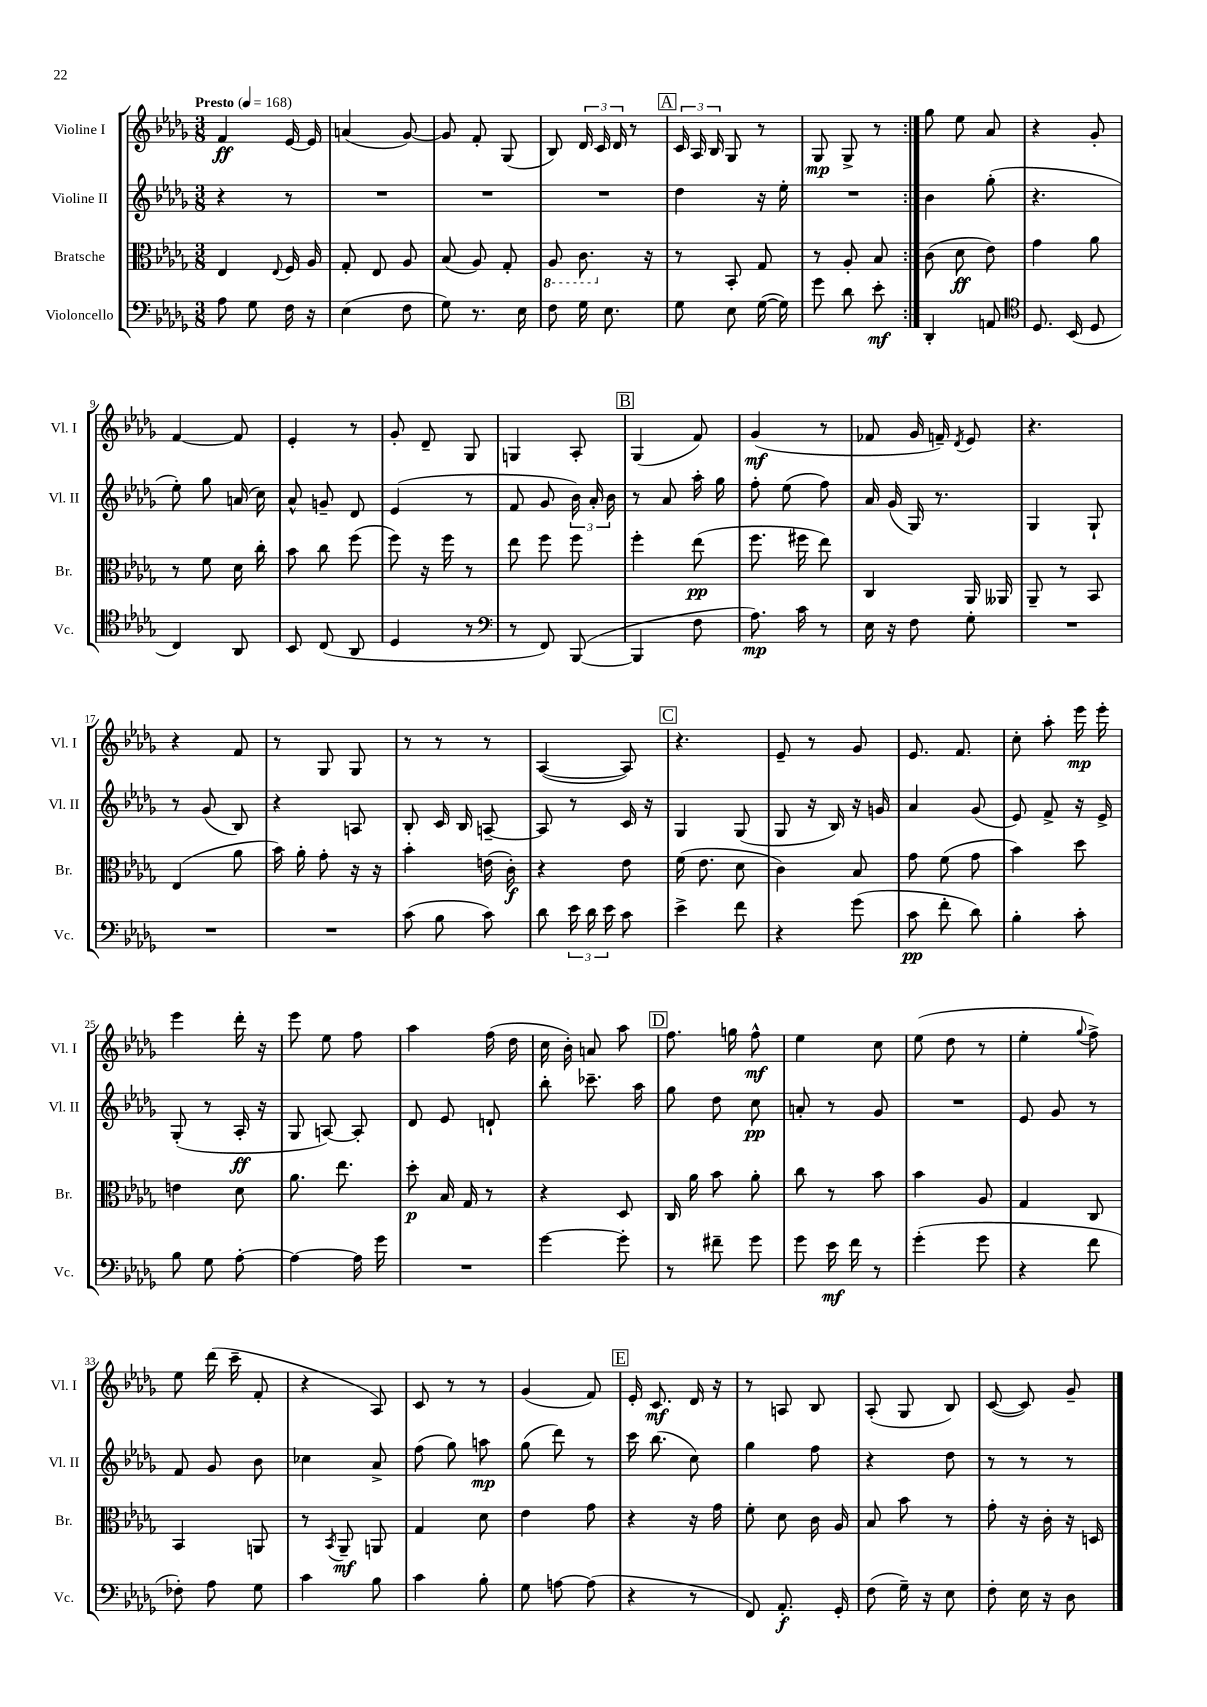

**kern	**dynam	**kern	**dynam	**kern	**dynam	**kern	**dynam
*part4	*part4	*part3	*part3	*part2	*part2	*part1	*part1
*staff4	*staff4	*staff3	*staff3	*staff2	*staff2	*staff1	*staff1
*I"Violoncello	*	*I"Bratsche	*	*I"Violine II	*	*I"Violine I	*
*I'Vc.	*	*I'Br.	*	*I'Vl. II	*	*I'Vl. I	*
*clefF4	*	*clefC3	*	*clefG2	*	*clefG2	*
*k[b-e-a-d-g-]	*	*k[b-e-a-d-g-]	*	*k[b-e-a-d-g-]	*	*k[b-e-a-d-g-]	*
*M3/8	*	*M3/8	*	*M3/8	*	*M3/8	*
*MM168	*	*MM168	*	*MM168	*	*MM168	*
=1	=1	=1	=1	=1	=1	=1	=1
!	!	!	!	!	!	!LO:TX:a:B:t=Presto	!
8A-\	.	4E-/	.	4r	.	4f/	ff
8G-\	.	.	.	.	.	.	.
.	.	8qqE-/	.	.	.	.	.
16F\	.	16F/	.	8r	.	[16e-/	.
16r	.	16A-/	.	.	.	16e-/]	.
=2	=2	=2	=2	=2	=2	=2	=2
(4E-\	.	8G-'/	.	4.r	.	(4an/	.
.	.	8E-/	.	.	.	.	.
8F\	.	8A-/	.	.	.	[8g-/)	.
=3	=3	=3	=3	=3	=3	=3	=3
8G-\)	.	(8B-/	.	4.r	.	8g-/]	.
8.r	.	8A-/)	.	.	.	8f'/	.
.	.	8G-'/	.	.	.	(8G-/	.
16E-\	.	.	.	.	.	.	.
=4	=4	=4	=4	=4	=4	=4	=4
*	*	*8ba	*	*	*	*	*
8F\	.	8AA-/	.	4.r	.	8B-/)	.
16G-\	.	8.C\	.	.	.	24d-/	.
.	.	.	.	.	.	24c/	.
8.E-\	.	.	.	.	.	.	.
.	.	.	.	.	.	24d-/	.
.	.	.	.	.	.	8r	.
*	*	*X8ba	*	*	*	*	*
.	.	16r	.	.	.	.	.
!!LO:REH:place=s1:t=A
=5	=5	=5	=5	=5	=5	=5	=5
8G-\	.	8r	.	4dd-\	.	24c/	.
.	.	.	.	.	.	24A-/	.
.	.	.	.	.	.	24B-/	.
8E-\	.	8BB-'/	.	.	.	8G-/	.
([16G-\	.	8G-/	.	16r	.	8r	.
16G-\])	.	.	.	16ee-'\	.	.	.
=6	=6	=6	=6	=6	=6	=6	=6
8g-\	.	8r	.	4.r	.	8G-/	mp
8d-\	.	8A-'/	.	.	.	8G-^/	.
8e-'\	mf	8B-/	.	.	.	8r	.
=7:|!	=7:|!	=7:|!	=7:|!	=7:|!	=7:|!	=7:|!	=7:|!
4DD-'/	.	(8c\	.	4b-\	.	8gg-\	.
.	.	8d-\	ff	.	.	8ee-\	.
8AAn/	.	8e-\)	.	(8gg-'\	.	8a-/	.
=8	=8	=8	=8	=8	=8	=8	=8
*clefC4	*	*	*	*	*	*	*
8.D-/	.	4g-\	.	4.r	.	4r	.
(16BB-/	.	.	.	.	.	.	.
8D-/	.	8a-\	.	.	.	8g-'/	.
!!LO:LB:g=z
=9	=9	=9	=9	=9	=9	=9	=9
4C/)	.	8r	.	8ee-'\)	.	[4f/	.
.	.	8f\	.	8gg-\	.	.	.
8AA-/	.	16d-\	.	(16an/	.	8f/]	.
.	.	16cc'\	.	16cc\)	.	.	.
=10	=10	=10	=10	=10	=10	=10	=10
8BB-/	.	8b-\	.	8a-^^/	.	4e-'/	.
(8C/	.	8cc\	.	8gn~/	.	.	.
8AA-/	.	(8ff\	.	8d-/	.	8r	.
=11	=11	=11	=11	=11	=11	=11	=11
4D-/	.	8ff\)	.	(4e-/	.	8g-'/	.
.	.	16r	.	.	.	8d-~/	.
.	.	16ff\	.	.	.	.	.
8r	.	8r	.	8r	.	8G-/	.
=12	=12	=12	=12	=12	=12	=12	=12
*clefF4	*	*	*	*	*	*	*
8r	.	8ee-\	.	8f/	.	4Gn/	.
8FF/)	.	8ff\	.	8g-/	.	.	.
([8BBB-/	.	8ff\	.	24b-\)	.	8A-'/	.
.	.	.	.	24a-'/	.	.	.
.	.	.	.	24b-\	.	.	.
!!LO:REH:place=s1:t=B
=13	=13	=13	=13	=13	=13	=13	=13
4BBB-/]	.	4ff'\	.	8r	.	(4G-/	.
.	.	.	.	8a-/	.	.	.
8F\	.	(8ee-\	pp	16aa-'\	.	8f/)	.
.	.	.	.	16gg-\	.	.	.
=14	=14	=14	=14	=14	=14	=14	=14
8.A-\)	mp	8.ff\	.	8ff'\	.	(4g-/	mf
.	.	.	.	(8ee-\	.	.	.
16c\	.	16ff#X\	.	.	.	.	.
8r	.	8ee-\)	.	8ff\)	.	8r	.
=15	=15	=15	=15	=15	=15	=15	=15
16E-\	.	4C/	.	16a-/	.	8f-X/	.
16r	.	.	.	(16g-/	.	.	.
8F\	.	.	.	16G-/)	.	16g-/	.
.	.	.	.	8.r	.	16fn~/)	.
.	.	.	.	.	.	8qd-/	.
8G-'\	.	16AA-/	.	.	.	8e-/	.
.	.	16AA--X/	.	.	.	.	.
=16	=16	=16	=16	=16	=16	=16	=16
4.r	.	8AA-~/	.	4G-/	.	4.r	.
.	.	8r	.	.	.	.	.
.	.	8BB-/	.	8G-`/	.	.	.
!!LO:LB:g=z
=17	=17	=17	=17	=17	=17	=17	=17
4.r	.	(4E-/	.	8r	.	4r	.
.	.	.	.	(8g-/	.	.	.
.	.	8a-\	.	8B-/)	.	8f/	.
=18	=18	=18	=18	=18	=18	=18	=18
4.r	.	16b-\)	.	4r	.	8r	.
.	.	16a-'\	.	.	.	.	.
.	.	8g-'\	.	.	.	8G-/	.
.	.	16r	.	8An/	.	8G-/	.
.	.	16r	.	.	.	.	.
=19	=19	=19	=19	=19	=19	=19	=19
(8c\	.	4b-'\	.	8B-'/	.	8r	.
8B-\	.	.	.	16c/	.	8r	.
.	.	.	.	16B-/	.	.	.
8c\)	.	(16en\	.	[8An~/	.	8r	.
.	.	16c'\)	f	.	.	.	.
=20	=20	=20	=20	=20	=20	=20	=20
8d-\	.	4r	.	8A/]	.	([4A-/	.
24e-\	.	.	.	8r	.	.	.
24d-\	.	.	.	.	.	.	.
24e-\	.	.	.	.	.	.	.
8c\	.	8e-\	.	16c/	.	8A-/])	.
.	.	.	.	16r	.	.	.
!!LO:REH:place=s1:t=C
=21	=21	=21	=21	=21	=21	=21	=21
4e-^\	.	(16f\	.	4G-/	.	4.r	.
.	.	8.e-\	.	.	.	.	.
8f\	.	8d-\	.	(8G-/	.	.	.
=22	=22	=22	=22	=22	=22	=22	=22
4r	.	4c\)	.	8G-/	.	8e-~/	.
.	.	.	.	16r	.	8r	.
.	.	.	.	16B-/)	.	.	.
(8g-\	.	8B-/	.	16r	.	8g-/	.
.	.	.	.	16gn/	.	.	.
=23	=23	=23	=23	=23	=23	=23	=23
8c\	pp	8g-\	.	4a-/	.	8.e-/	.
8f'\	.	(8f\	.	.	.	.	.
.	.	.	.	.	.	8.f/	.
8d-\)	.	8g-\	.	(8g-/	.	.	.
=24	=24	=24	=24	=24	=24	=24	=24
4B-'\	.	4b-\)	.	8e-/)	.	8cc'\	.
.	.	.	.	8f^/	.	8aa-'\	.
8c'\	.	8dd-\	.	16r	.	16eee-\	mp
.	.	.	.	16e-^/	.	16eee-'\	.
!!LO:LB:g=z
=25	=25	=25	=25	=25	=25	=25	=25
8B-\	.	4en\	.	(8G-'/	.	4eee-\	.
8G-\	.	.	.	8r	.	.	.
[8A-'\	.	8d-\	.	16A-'/	ff	16ddd-'\	.
.	.	.	.	16r	.	16r	.
=26	=26	=26	=26	=26	=26	=26	=26
4A-\_	.	8.a-\	.	8G-/	.	8eee-\	.
.	.	.	.	[8An/)	.	8ee-\	.
.	.	8.ee-\	.	.	.	.	.
16A-\]	.	.	.	8A'/]	.	8ff\	.
16g-\	.	.	.	.	.	.	.
=27	=27	=27	=27	=27	=27	=27	=27
4.r	.	8dd-'\	p	8d-/	.	4aa-\	.
.	.	16B-/	.	8e-/	.	.	.
.	.	16G-/	.	.	.	.	.
.	.	8r	.	8dn`/	.	(16ff\	.
.	.	.	.	.	.	16dd-\	.
=28	=28	=28	=28	=28	=28	=28	=28
[4g-\	.	4r	.	8bb-'\	.	16cc\	.
.	.	.	.	.	.	16b-'\)	.
.	.	.	.	8.ccc-X~\	.	8an/	.
8g-'\]	.	8D-/	.	.	.	8aa-\	.
.	.	.	.	16aa-\	.	.	.
!!LO:REH:place=s1:t=D
=29	=29	=29	=29	=29	=29	=29	=29
8r	.	16C/	.	8gg-\	.	8.ff\	.
.	.	16a-\	.	.	.	.	.
8f#X~\	.	8b-\	.	8dd-\	.	.	.
.	.	.	.	.	.	16ggn\	.
8g-\	.	8a-'\	.	8cc\	pp	8ff^^\	mf
=30	=30	=30	=30	=30	=30	=30	=30
8g-\	.	8cc\	.	8an'/	.	4ee-\	.
16e-\	mf	8r	.	8r	.	.	.
16f\	.	.	.	.	.	.	.
8r	.	8b-\	.	8g-/	.	8cc\	.
=31	=31	=31	=31	=31	=31	=31	=31
(4g-'\	.	4b-\	.	4.r	.	(8ee-\	.
.	.	.	.	.	.	8dd-\	.
8g-\	.	8A-/	.	.	.	8r	.
=32	=32	=32	=32	=32	=32	=32	=32
4r	.	4G-/	.	8e-/	.	4ee-'\	.
.	.	.	.	8g-/	.	.	.
.	.	.	.	.	.	8qqgg-/	.
8f\	.	8C/	.	8r	.	8ff^\)	.
!!LO:LB:g=z
=33	=33	=33	=33	=33	=33	=33	=33
8F-X'\)	.	4BB-/	.	8f/	.	8ee-\	.
8A-\	.	.	.	8g-/	.	(16ddd-\	.
.	.	.	.	.	.	16ccc~\	.
8G-\	.	8AAn/	.	8b-\	.	8f'/	.
=34	=34	=34	=34	=34	=34	=34	=34
4c\	.	8r	.	4cc-X\	.	4r	.
.	.	8qBB-/	.	.	.	.	.
.	.	8AA-~/	mf	.	.	.	.
8B-\	.	8AAn/	.	8a-^/	.	8A-/)	.
=35	=35	=35	=35	=35	=35	=35	=35
4c\	.	4G-/	.	(8ff\	.	8c/	.
.	.	.	.	8gg-\)	.	8r	.
8B-'\	.	8d-\	.	8aan\	mp	8r	.
=36	=36	=36	=36	=36	=36	=36	=36
8G-\	.	4e-\	.	(8gg-\	.	(4g-/	.
[8An\	.	.	.	8ddd-\)	.	.	.
(8A\]	.	8g-\	.	8r	.	8f/)	.
!!LO:REH:place=s1:t=E
=37	=37	=37	=37	=37	=37	=37	=37
4r	.	4r	.	16ccc\	.	16e-'/	.
.	.	.	.	(8.bb-\	.	8.c/	mf
8r	.	16r	.	8cc\)	.	16d-/	.
.	.	16g-\	.	.	.	16r	.
=38	=38	=38	=38	=38	=38	=38	=38
8FF/)	.	8f'\	.	4gg-\	.	8r	.
8.AA-'/	f	8d-\	.	.	.	8An/	.
.	.	16c\	.	8ff\	.	8B-/	.
16GG-'/	.	16A-/	.	.	.	.	.
=39	=39	=39	=39	=39	=39	=39	=39
(8F\	.	8B-/	.	4r	.	(8A-'/	.
16G-~\)	.	8b-\	.	.	.	8G-/	.
16r	.	.	.	.	.	.	.
8E-\	.	8r	.	8dd-\	.	8B-/)	.
=40	=40	=40	=40	=40	=40	=40	=40
8F'\	.	8g-'\	.	8r	.	([8c/	.
16E-\	.	16r	.	8r	.	8c/])	.
16r	.	16c'\	.	.	.	.	.
8D-\	.	16r	.	8r	.	8g-~/	.
.	.	16Dn/	.	.	.	.	.
==	==	==	==	==	==	==	==
*-	*-	*-	*-	*-	*-	*-	*-
